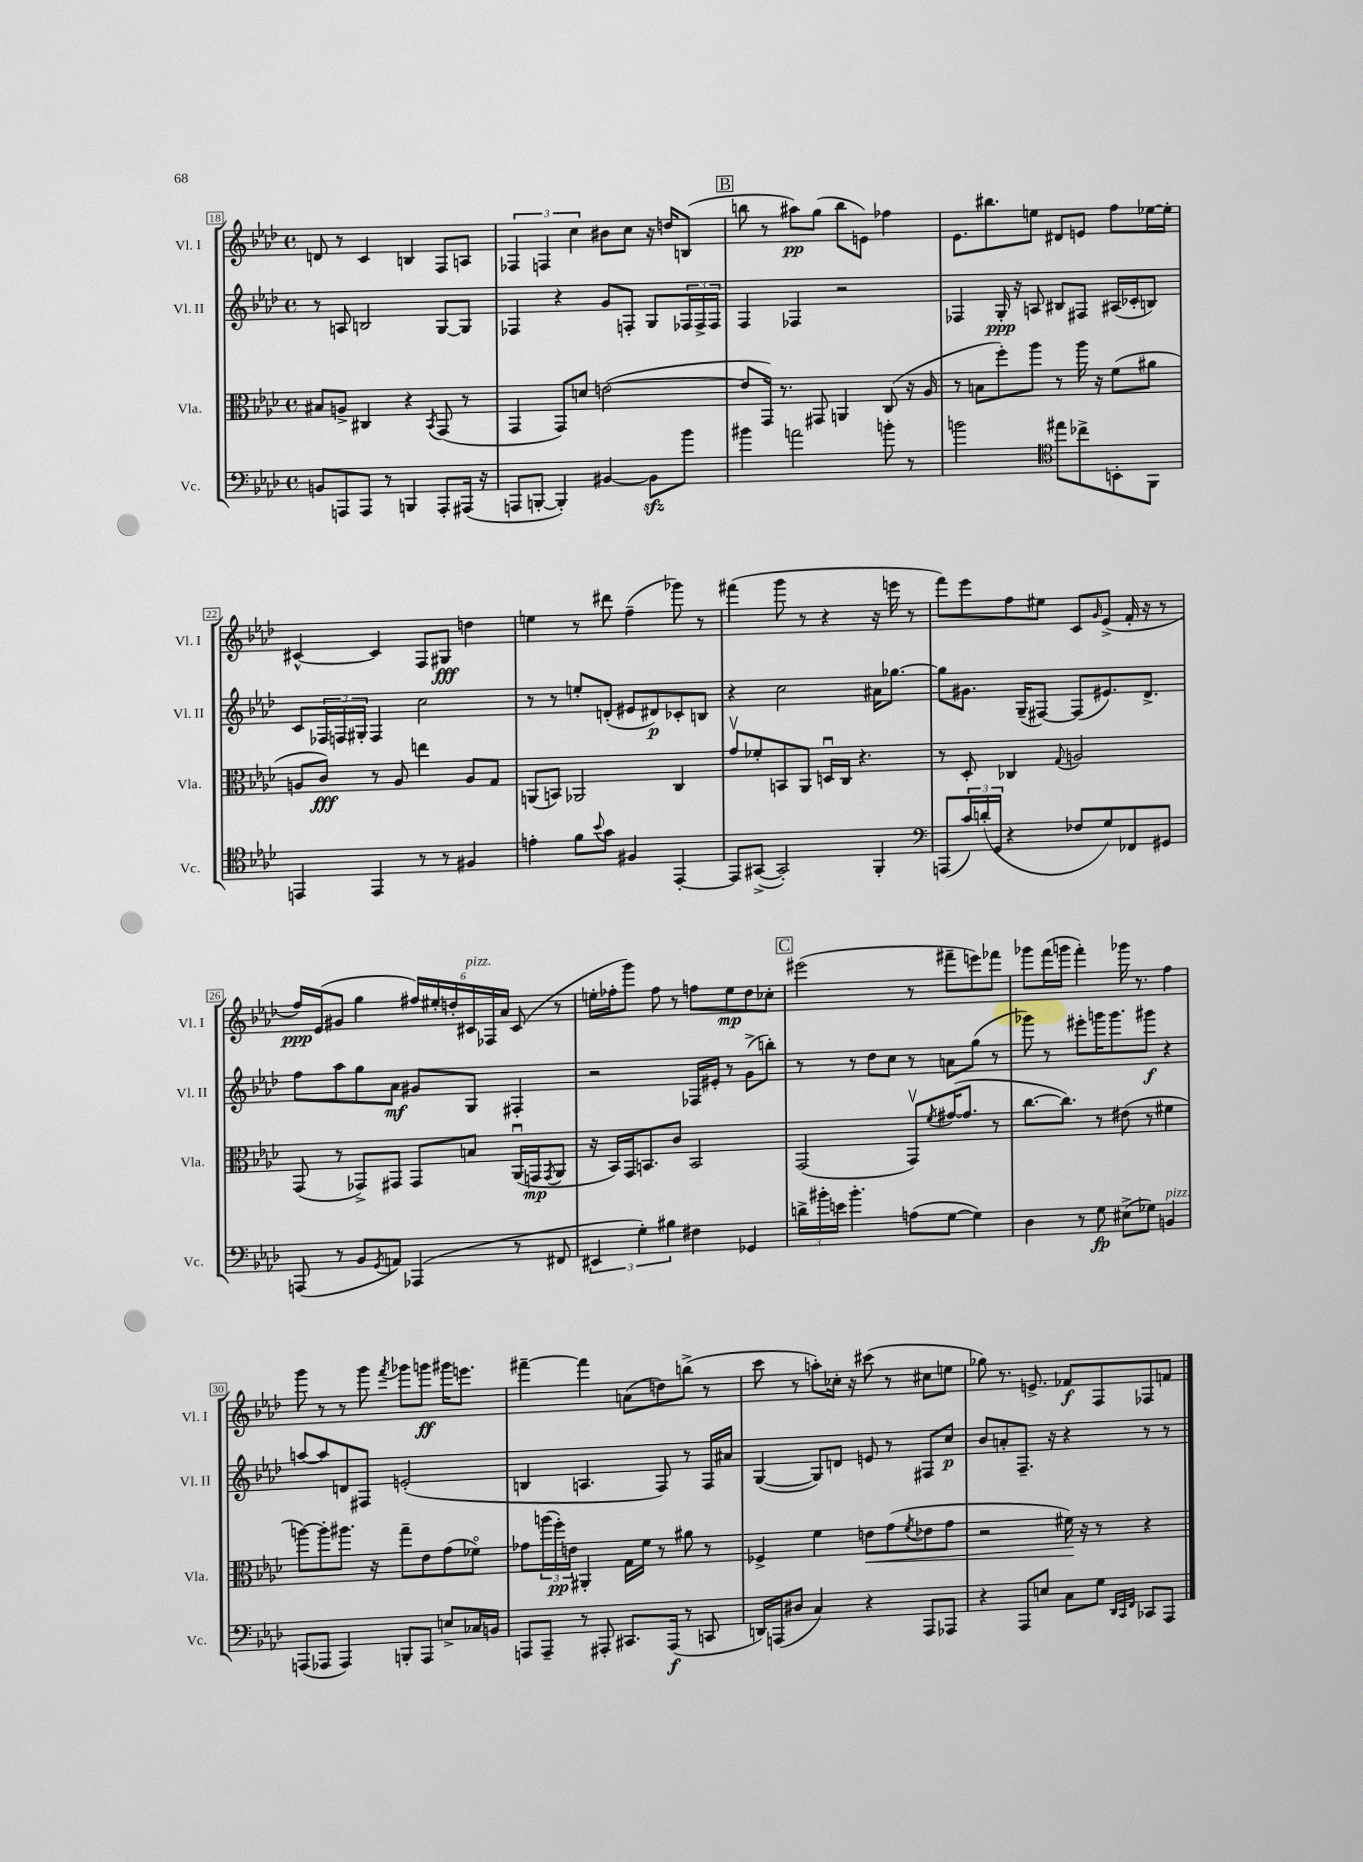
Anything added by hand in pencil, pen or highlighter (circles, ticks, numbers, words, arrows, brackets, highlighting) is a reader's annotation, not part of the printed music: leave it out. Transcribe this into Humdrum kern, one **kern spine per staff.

**kern	**dynam	**kern	**dynam	**kern	**dynam	**kern	**dynam
*part4	*part4	*part3	*part3	*part2	*part2	*part1	*part1
*staff4	*staff4	*staff3	*staff3	*staff2	*staff2	*staff1	*staff1
*I"Vc.	*	*I"Vla.	*	*I"Vl. II	*	*I"Vl. I	*
*I'Vc.	*	*I'Vla.	*	*I'Vl. II	*	*I'Vl. I	*
*clefF4	*	*clefC3	*	*clefG2	*	*clefG2	*
*k[b-e-a-d-]	*	*k[b-e-a-d-]	*	*k[b-e-a-d-]	*	*k[b-e-a-d-]	*
*M4/4	*	*M4/4	*	*M4/4	*	*M4/4	*
*met(c)	*	*met(c)	*	*met(c)	*	*met(c)	*
=18	=18	=18	=18	=18	=18	=18	=18
8BBn/L	.	8B#X/L	.	8r	.	8dn/	.
8AAAn/	.	8An^/J	.	8An/	.	8r	.
8AAA/J	.	4C#X/	.	2Bn/	.	4c/	.
8r	.	.	.	.	.	.	.
4BBBn/	.	4r	.	.	.	4Bn/	.
.	.	8qBB-/	.	.	.	.	.
8AAA'/L	.	(8GG/	.	[8G/L	.	8F/L	.
(16AAA#X/Jk	.	8r	.	8G/J]	.	8An/J	.
16r	.	.	.	.	.	.	.
=19	=19	=19	=19	=19	=19	=19	=19
8AAAn/L	.	4GG/	.	4F-X/	.	6F-X/	.
[8BBBn'/J	.	.	.	.	.	.	.
.	.	.	.	.	.	6Fn/	.
4BBB'/])	.	8GG/L)	.	4r	.	.	.
.	.	.	.	.	.	6cc\	.
.	.	8dn/J	.	.	.	.	.
[4BB#X/	.	([2en\	.	8g/L	.	8b#X\L	.
.	.	.	.	8Fn'/J	.	8cc\J	.
8BB#zz\L]	.	.	.	8G/L	.	16r	.
.	.	.	.	.	.	16ddn/KL	.
8b-\J	.	.	.	24F-X/L	.	(8Bn/J	.
.	.	.	.	24F-^/	.	.	.
.	.	.	.	24F-/JJ	.	.	.
!!LO:REH:place=s1:t=B
=20	=20	=20	=20	=20	=20	=20	=20
4b#X\	.	8e/L]	.	4F/	.	8bbn\	.
.	.	16GG/Jk)	.	.	.	8r	.
.	.	8.r	.	.	.	.	.
2an\	.	.	.	4F-X/	.	8aa#X\L)	pp
.	.	8GG#X/	.	.	.	(8gg\J	.
.	.	4AAn/	.	2r	.	8bb\L	.
.	.	.	.	.	.	8en\J)	.
8bn'\	.	(8C/	.	.	.	4ff-X\	.
8r	.	16r	.	.	.	.	.
.	.	16A-/	.	.	.	.	.
=21	=21	=21	=21	=21	=21	=21	=21
2bn\	.	8r	.	4F-X/	.	8.e-\L	.
.	.	8Bn\L	.	.	.	.	.
.	.	.	.	.	.	8.bb#X\	.
.	.	8ff'\)	.	16G'/	ppp	.	.
.	.	.	.	16r	.	.	.
.	.	8aa-\J	.	8An/	.	8een\J	.
*clefC4	*	*	*	*	*	*	*
8ee#X\L	.	8r	.	8B#X/L	.	8d#X/L	.
8cc-X^\	.	16aa-\	.	8F#X/J	.	8en/J	.
.	.	16r	.	.	.	.	.
8BBn'\	.	(8f\L	.	(16A#X/LL	.	8ff\L	.
.	.	.	.	16c-X'/J	.	.	.
8FF\J	.	8a#X\J	.	8Bn/J)	.	[16ee-X\L	.
.	.	.	.	.	.	16ee-'\JJ]	.
!!LO:LB:g=z
=22	=22	=22	=22	=22	=22	=22	=22
4EEn/	.	8An/L	.	8c/L	.	[4c#X^^/	.
.	.	8c/J)	fff	24F-X/L	.	.	.
.	.	.	.	24Fn/	.	.	.
.	.	.	.	24G#X'/JJ	.	.	.
4EE/	.	8r	.	4F/	.	4c#/]	.
.	.	8A/	.	.	.	.	.
8r	.	4een\	.	2cc\	.	8F/L	.
8r	.	.	.	.	.	8G#X/J	fff
4F#X/	.	8A/L	.	.	.	4ddn\	.
.	.	8G/J	.	.	.	.	.
=23	=23	=23	=23	=23	=23	=23	=23
4en'\	.	(8AAn/L	.	8r	.	4een\	.
.	.	8BBn/J)	.	8r	.	.	.
8f\L	.	2AA-X/	.	8een'/L	.	8r	.
8qqb-/	.	.	.	.	.	.	.
8g\J	.	.	.	(8dn'/J	.	8ddd#X\	.
4F#X/	.	.	.	8e#X/L	.	(4ff~\	.
.	.	.	.	8d#X/)	p	.	.
[4EE-'/	.	4C/	.	8c-X'/	.	8ggg-X\)	.
.	.	.	.	8Bn/J	.	8r	.
=24	=24	=24	=24	=24	=24	=24	=24
8EE-/L]	.	8gv/L	.	4r	.	(4fff#X\	.
([8GG#X^/J	.	8f-X'/	.	.	.	.	.
2GG#'/])	.	8BBn/	.	2cc\	.	8ggg\	.
.	.	8AA-/J	.	.	.	8r	.
.	.	16Dnu/LL	.	.	.	4r	.
.	.	16C/JJ	.	.	.	.	.
.	.	4.r	.	.	.	.	.
4FF'/	.	.	.	16a#X\KL	.	16r	.
.	.	.	.	[8.gg-X\J	.	16eeen\	.
.	.	.	.	.	.	8r	.
=25	=25	=25	=25	=25	=25	=25	=25
*clefF4	*	*	*	*	*	*	*
(8AAAn/L	.	8r	.	8gg-\L]	.	8fff\L)	.
24c/L)	.	8D-'/	.	8.g#X\J	.	8eee-\	.
(24dn'/	.	.	.	.	.	.	.
24GG/JJ	.	.	.	.	.	.	.
4r	.	4C-X/	.	.	.	8ff\	.
.	.	.	.	(16G~/KL	.	.	.
.	.	.	.	[8F#X/J)	.	8ee#X\J	.
.	.	8qqG/	.	.	.	.	.
8F-X/L	.	2An/	.	(8F#/L]	.	8c/L	.
.	.	.	.	.	.	16qqg/	.
8G/)	.	.	.	8.e#X/)	.	(8e-^/J	.
8FF-X/	.	.	.	.	.	16f'/	.
.	.	.	.	8.d-^/J	.	16r	.
8GG#X/J	.	.	.	.	.	8r	.
!!LO:LB:g=z
=26	=26	=26	=26	=26	=26	=26	=26
(8AAAn/	.	(8GG/	.	8ff\L	.	16ff/LL)	ppp
.	.	.	.	.	.	(16e-/J	.
8r	.	8r	.	8aa-\	.	8g#X/J	.
8BB-/L	.	8GG-X^/L)	.	8gg\	.	4gg\	.
8qGG/	.	.	.	.	.	.	.
8AAn/J)	.	8GG#X/J	.	8a-\J	mf	.	.
(4AAA-X/	.	8GG#/L	.	8g#X/L	.	24ff#X/LL)	.
.	.	.	.	.	.	24ee#X'/	.
.	.	.	.	.	.	24ddn'/	.
!	!	!	!	!	!	!LO:TX:a:i:t=pizz.	!
.	.	8Bn/J	.	8G/J	.	24c#X/	.
.	.	.	.	.	.	24F-X/	.
.	.	.	.	.	.	24a-/JJ	.
8r	.	(16AA-u/LL	.	4F#X'/	.	(8c#/	.
.	.	16GGn/J	mp	.	.	.	.
.	.	8qGG/	.	.	.	.	.
8FF#X/	.	8AA-/J	.	.	.	8r	.
=27	=27	=27	=27	=27	=27	=27	=27
6EE#X/	.	16r	.	2r	.	16een'\LL	.
.	.	16BB-/LL)	.	.	.	16ff-X'\J	.
.	.	16GG/J	.	.	.	8ggg\J)	.
6G'\)	.	.	.	.	.	.	.
.	.	8.BBn/	.	.	.	.	.
.	.	.	.	.	.	8ff-\	.
6B#X\	.	.	.	.	.	.	.
.	.	8c/J	.	.	.	8r	.
4F#X\	.	2BB/	.	16F-X/LL	.	8ffn\L	.
.	.	.	.	16e#X'/JJ	.	.	.
.	.	.	.	8r	.	8ee\	mp
4GG-X/	.	.	.	(8g^\L	.	8dd-\	.
.	.	.	.	8bbn'\J)	.	8cc-X'\J	.
!!LO:REH:place=s1:t=C
=28	=28	=28	=28	=28	=28	=28	=28
24dn^\LL	.	(2GG/	.	8r	.	(2eee#X\	.
24b#X'\	.	.	.	.	.	.	.
24en\JJ	.	.	.	.	.	.	.
4.b#'\	.	.	.	8r	.	.	.
.	.	.	.	8dd-\L	.	.	.
.	.	.	.	8cc\J	.	.	.
(8An\L	.	8GGv/L)	.	8r	.	8r	.
.	.	8qf/	.	.	.	.	.
[8G\J	.	([16g#X/K	.	8an\L	.	8fff#X~\L	.
.	.	8.g#/J]	.	.	.	.	.
4G\])	.	.	.	(8gg\J	.	8eeen\)	.
.	.	8r	.	8r	.	8fff-X\J	.
=29	=29	=29	=29	=29	=29	=29	=29
4D-\	.	[8.cc\L	.	8ggg-X\)	.	8ggg-X\L	.
.	.	.	.	8r	.	(16fff\L	.
.	.	8.cc\J])	.	.	.	16gggn\JJ	.
8r	.	.	.	8eee#X'\L	.	4fff'\)	.
8G\	fp	8r	.	16gggn\K	.	.	.
.	.	.	.	8.ggg\	.	.	.
(8E#X^\L	.	(8e#X\	.	.	.	16ggg-X\	.
.	.	.	.	.	.	8.r	.
8G-X\J)	.	8r	.	8ggg#X\J	f	.	.
!LO:TX:a:i:t=pizz.	!	!	!	!	!	!	!
4BBn/	.	4f#X\	.	4r	.	4ff\	.
!!LO:LB:g=z
=30	=30	=30	=30	=30	=30	=30	=30
(8AAAn/L	.	[8aan\L)	.	[8aan/L	.	8ggg\	.
8AAA-X/J	.	8aa'\]	.	8aa/]	.	8r	.
4AAA-/)	.	8.aa#X\J	.	8dn/	.	8r	.
.	.	.	.	8F#X/J	.	8ggg\	.
.	.	16r	.	.	.	.	.
.	.	.	.	.	.	8qfff/	.
8BBBn'/L	.	8gg~\L	.	(2en'/	.	8ggg-X\L	.
8AAA-/J	.	8e-\	.	.	.	8gggn\J	ff
8En^/L	.	(8g\	.	.	.	16ggg#X\KL	.
.	.	.	.	.	.	8.eeen\J	.
16C-X/L	.	8f-X\J)	.	.	.	.	.
16BBn/JJ	.	.	.	.	.	.	.
=31	=31	=31	=31	=31	=31	=31	=31
8AAAn/L	.	8g-X\L	.	4Bn/	.	[4fff#X~\	.
8AAA~/J	.	(24aan\L	.	.	.	.	.
.	.	24ff'\)	pp	.	.	.	.
.	.	24en\JJ	.	.	.	.	.
8r	.	4AA#X'/	.	4.An/	.	4fff#\]	.
8AAA#X'/	.	.	.	.	.	.	.
8.CC#X/L	.	16G\LL	.	.	.	(8an\L	.
.	.	16f\JJ	.	.	.	.	.
.	.	8r	.	8F/)	.	8ddn\)	.
(16AAA#/Jk	f	.	.	.	.	.	.
8r	.	8a#X\	.	8r	.	(8bbn^\J	.
8CCn/	.	8r	.	16F/LL	.	8r	.
.	.	.	.	16a#X/JJ	.	.	.
=32	=32	=32	=32	=32	=32	=32	=32
16DDn/LL)	.	4F-X^/	.	([4G/	.	8ccc\	.
(16AAAn/J	.	.	.	.	.	.	.
8D#X/J	.	.	.	.	.	8r	.
4C/)	.	4f\	.	8G/L])	.	8aan'\L)	.
.	.	.	.	8dn/J	.	16cc-X'\Jk	.
.	.	.	.	.	.	16r	.
!	!	!	!LO:HP:b	!	!	!	!
4r	.	8en\L	<	8en/	.	(8ccc#X\	.
.	.	(8g\	.	8r	.	8r	.
.	.	8qf/	.	.	.	.	.
8AAA/L	.	8e-X\	.	8F#X/L	.	8cc#X\L	.
8AAA-X/J	.	8g\J	.	8cc/J	p	8een\J	.
=33	=33	=33	=33	=33	=33	=33	=33
4r	.	2r	.	8b-/L	.	8gg-X\)	.
.	.	.	.	8an'/	.	8.r	.
8AAA-/L	.	.	.	8.F~/J	.	.	.
.	.	.	.	.	.	8.en^/	.
8En/J	.	.	.	.	.	.	.
.	.	.	.	16r	.	.	.
8C\L	.	16f#X\)	.	4r	.	8f-X/L	f
.	.	16r	[	.	.	.	.
8G\J	.	8r	.	.	.	8F/	.
32qqDD-/LLL	.	.	.	.	.	.	.
32qqCC/	.	.	.	.	.	.	.
32qqFF/JJJ	.	.	.	.	.	.	.
8CC-X/L	.	4r	.	8r	.	8F-X/	.
8AAA-/J	.	.	.	8r	.	8fn/J	.
==	==	==	==	==	==	==	==
*-	*-	*-	*-	*-	*-	*-	*-
